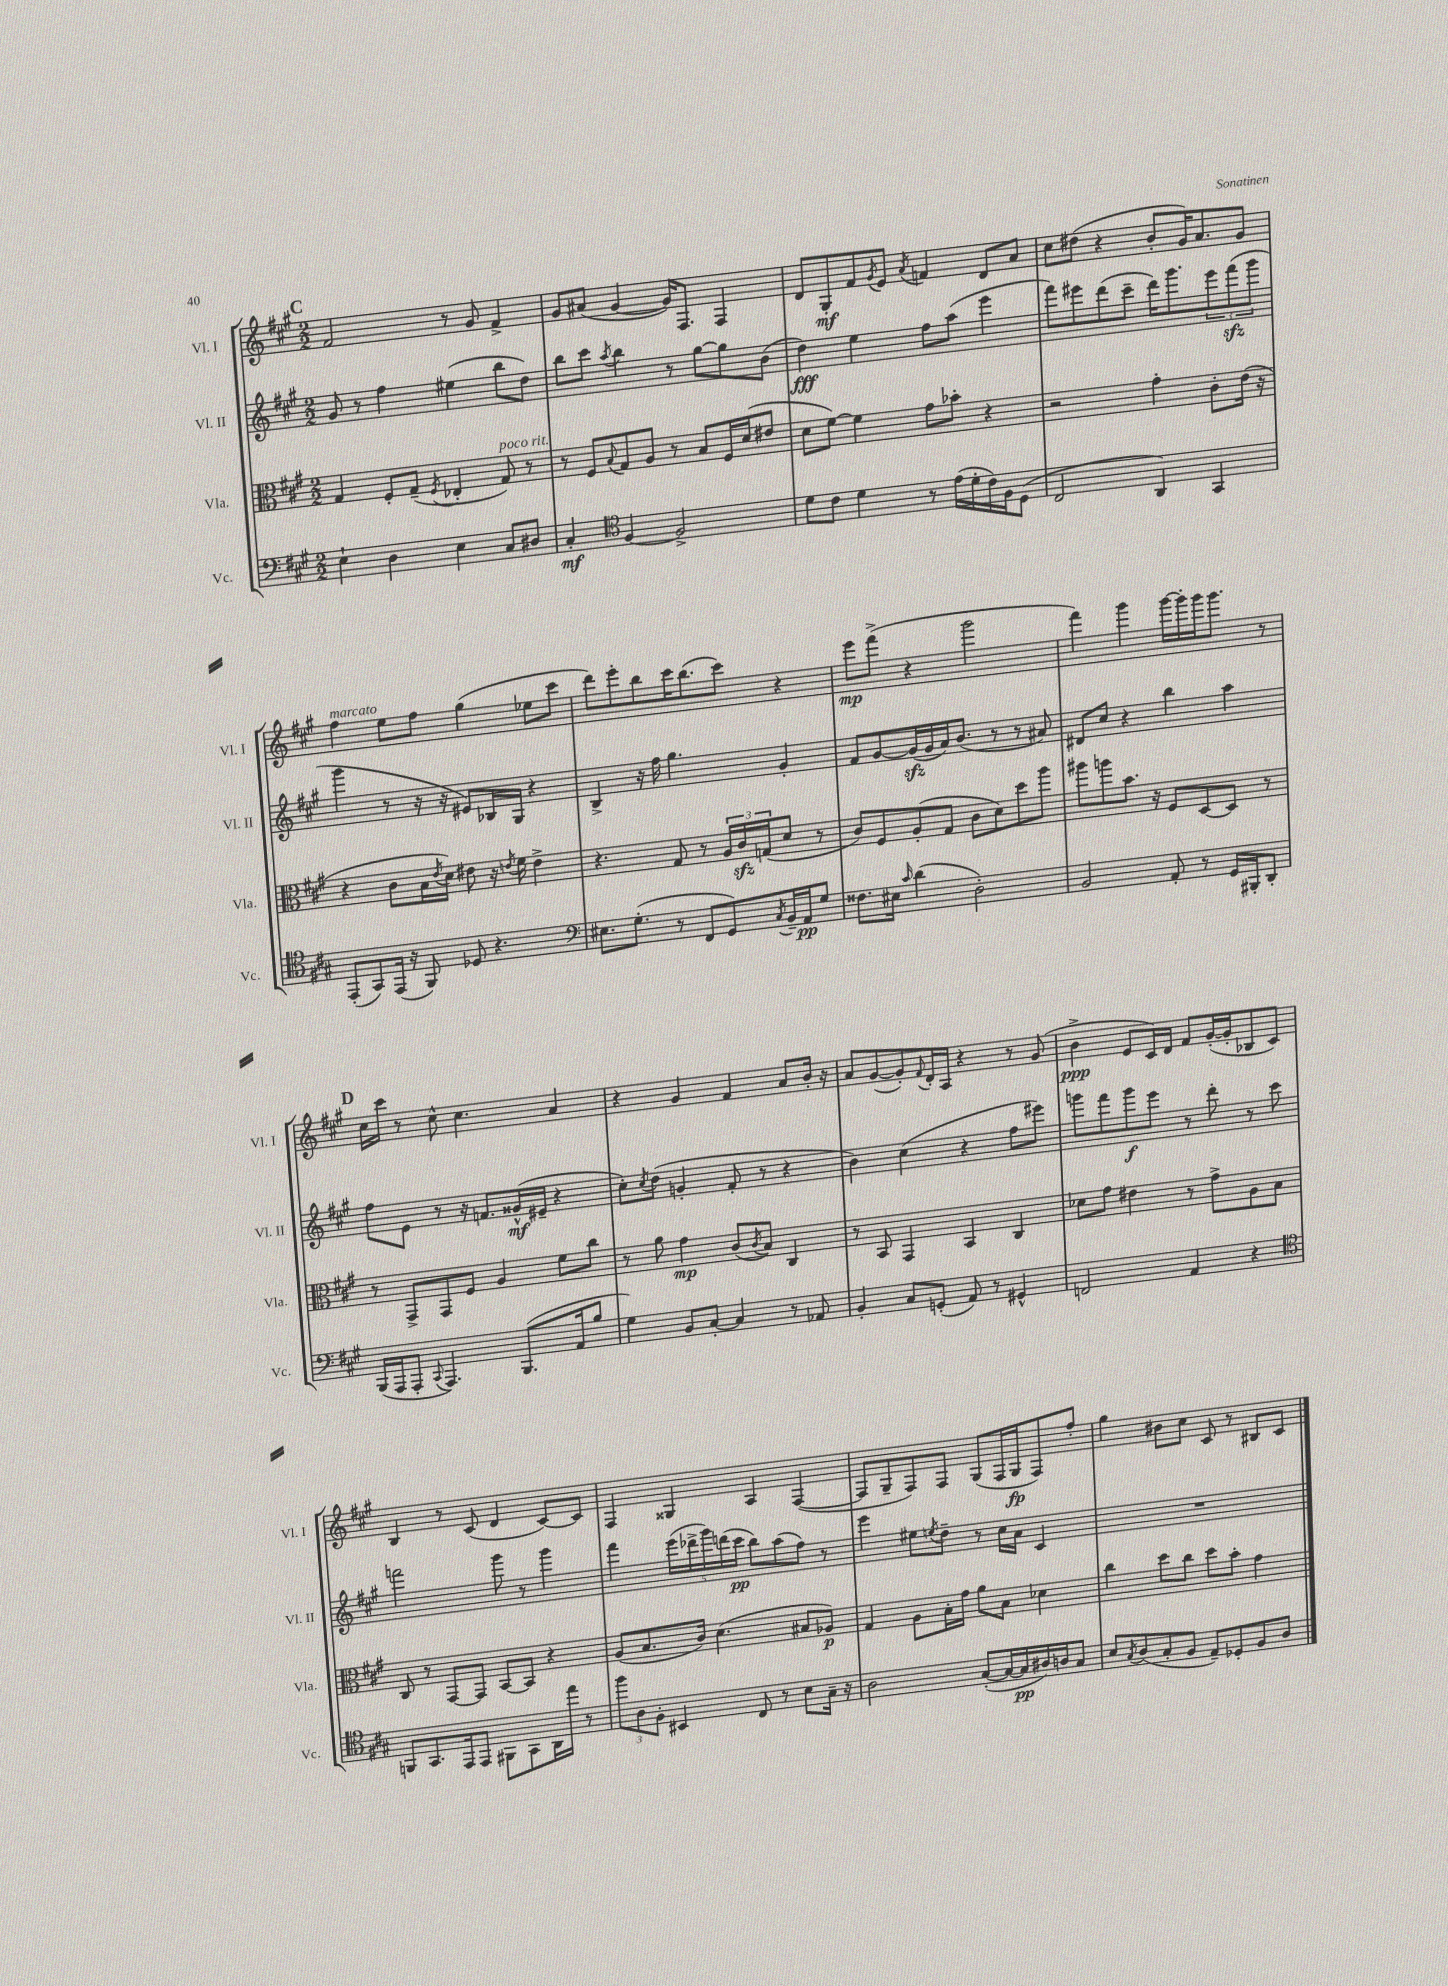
<<
\new StaffGroup <<
\new Staff = "s0" \with { instrumentName = "Vl. I" shortInstrumentName = "Vl. I" } {
    \clef treble \key a \major \numericTimeSignature \time 2/2
    \mark \markup { \bold "C" } fis'2 r8 gis'8 fis'4-> |
    gis'8 ais'8( gis'4~ gis'16) fis8. fis4 |
    d'8 gis8-.\mf fis'8 \acciaccatura { gis'8 } e'8 \acciaccatura { a'8 } f'4 d'8 a'8 |
    cis''8 dis''8( r4 b'8-. gis'16) a'8. gis'8 |
    fis''4^\markup { \italic "marcato" } e''8 fis''8 gis''4( ees''8 cis'''8 |
    d'''8) e'''8-. b''8 cis'''16 b''8.( cis'''8) r4 |
    e'''8\mp fis'''8->( r4 gis'''2 |
    fis'''4) gis'''4 gis'''16~ gis'''16-. gis'''16 gis'''8. r8 |
    \mark \markup { \bold "D" } cis''16 cis'''16 r8 cis''8-^ cis''4. a'4 |
    r4 gis'4 fis'4 a'8 b'16-. r16 |
    a'8 gis'8~( gis'8-.) \appoggiatura { fis'8 } d'16-. a16 r4 r8 gis'8( |
    b'4->\ppp e'8 cis'16) d'16 fis'8 gis'16~-.( gis'16-. bes8 cis'8) |
    b4 r8 cis'8( d'4 cis'8~) cis'8 |
    fis4 gisis4 a4 fis4~( |
    fis8 gis8-- fis8) fis8 gis8( fis16 gis16\fp fis8) fis''8-. |
    gis''4 bis'8 cis''8 cis'8 r8 bis8 cis'8 \bar "|." |
}
\new Staff = "s1" \with { instrumentName = "Vl. II" shortInstrumentName = "Vl. II" } {
    \clef treble \key a \major \numericTimeSignature \time 2/2
    \mark \markup { \bold "C" } gis'8 r8 fis''4 eis''4( b''8 d''8) |
    b''8 cis'''8 \acciaccatura { a''8 } b''4 r8 gis''8~ gis''8 b'8( |
    d''4\fff) e''4 fis''8 a''8( e'''4 |
    fis'''8) eis'''8 d'''8( cis'''8-- d'''16) gis'''8. \tuplet 3/2 { eis'''8 fis'''8\sfz( gis'''8 } |
    gis'''4 r8 r16 r16 eis'8) bes16 gis16 r4 |
    b4-> r16 fis''16 gis''4. gis'4-. |
    fis'8 gis'8~ gis'16\sfz( gis'16 a'16) b'8.( r8 r8 ais'8) |
    dis'8 cis''8 r4 b''4 a''4 |
    \mark \markup { \bold "D" } fis''8 e'8 r8 r16 f'8. gisis'16-^\mf( eis'16-- r4 |
    cis''8-.) \acciaccatura { cis''8 } d''8( g'4-. fis'8-. r8 r4 |
    b'4) cis''4( r4 fis''8 eis'''8) |
    g'''8 fis'''8 g'''8\f e'''8 r8 d'''8-. r8 cis'''8 |
    f'''2 gis'''8 r8 gis'''4 |
    fis'''4 \tuplet 5/4 { e'''16( des'''16-> gis'''16) d'''16( cis'''16\pp } b''8) a''8( fis''8) r8 |
    e'''4 eis''8 \acciaccatura { e''8 } d''8-- r8 cis''16 a'16 cis'4 |
    R1 \bar "|." |
}
\new Staff = "s2" \with { instrumentName = "Vla." shortInstrumentName = "Vla." } {
    \clef alto \key a \major \numericTimeSignature \time 2/2
    \mark \markup { \bold "C" } gis4 fis8-. gis8--( \acciaccatura { fis8 } ees4-. gis8^\markup { \italic "poco rit." }) r8 |
    r8 fis8 \appoggiatura { b8 } gis8 a8 r8 b8 fis16 d'16( eis'8 |
    d'8 fis'8~) fis'4 gis'8 bes'8-. r4 |
    r2 gis'4-. cis'8-. e'16( r16 |
    r4 cis'8 b16 \acciaccatura { e'8 } d'16) eis'8 r16 \acciaccatura { e'8 } fis'16 e'4-> |
    r4. gis8 r8 \tuplet 3/2 { a16 cis'16\sfz g16( } d'8 r8 |
    cis'8) fis8 a8-.( gis8 cis'8 d'8) d''8 a''8 |
    ais''8 a''8 b'8. r16 fis8 d8~ d8 r8 |
    \mark \markup { \bold "D" } r8 gis,8-> gis,8 fis8 a4 fis'8 cis''8 |
    r8 a'8 gis'4\mp cis'8( \acciaccatura { cis'8 } b8) cis4 |
    r8 b,8 gis,4 b,4 cis4 |
    des'8 gis'8 eis'4 r8 gis'8-> a8 b8 |
    cis8 r8 gis,8~ gis,8 b,8~ b,8 r4 |
    a8( b8. cis'16) d'4.( bis8 aes8\p) |
    gis4 a8 b16-. gis'16 a'8 b8 des'4 |
    cis''4 d''8 cis''8 d''8 b'8-. gis'4 \bar "|." |
}
\new Staff = "s3" \with { instrumentName = "Vc." shortInstrumentName = "Vc." } {
    \clef bass \key a \major \numericTimeSignature \time 2/2
    \mark \markup { \bold "C" } e4-! d4 e4 cis8 dis8 |
    cis4-.\mf \clef tenor fis4~ fis2-> |
    d'8 cis'8 d'4 r8 e'16( d'16-. cis'16) fis16 d8( |
    cis2 a,4) gis,4 |
    e,8-.( gis,8) e,16( r16 fis,8) des8 r4. |
    \clef bass eis8. gis8.-.( r8 fis,8 gis,8) \acciaccatura { cis8 } b,16-- a,16\pp gis8 |
    fisis8. eis16 \grace { cis'16 } d'4( d2-.) |
    b,2 a,8-. r8 gis,16 bis,,16-. d,8-. |
    \mark \markup { \bold "D" } b,,16( a,,16 a,,8-. \appoggiatura { cis,8 } a,,4.) b,,8.( a,16 b8 |
    gis4) b,8 cis8~-. cis4 r8 aes,8 |
    b,4-. cis8 g,8-.( a,8) r8 gis,4-^ |
    f,2 a,4 r4 |
    \clef tenor f,8 gis,8. e,16 e,8 fis,8 gis,8 a,16 e''16 r8 |
    \tuplet 3/2 { fis''8 a8 fis8-. } bis,4 cis8 r8 b8 gis16-- r16 |
    a2 gis8~-.( gis16~ gis16\pp ais16) a16 gis8 |
    b8 \acciaccatura { gis8 } a8( gis8-. fis8 e8--) des8-. fis8 a8 \bar "|." |
}
>>
>>
\layout { \context { \Score \remove "Bar_number_engraver" } }
